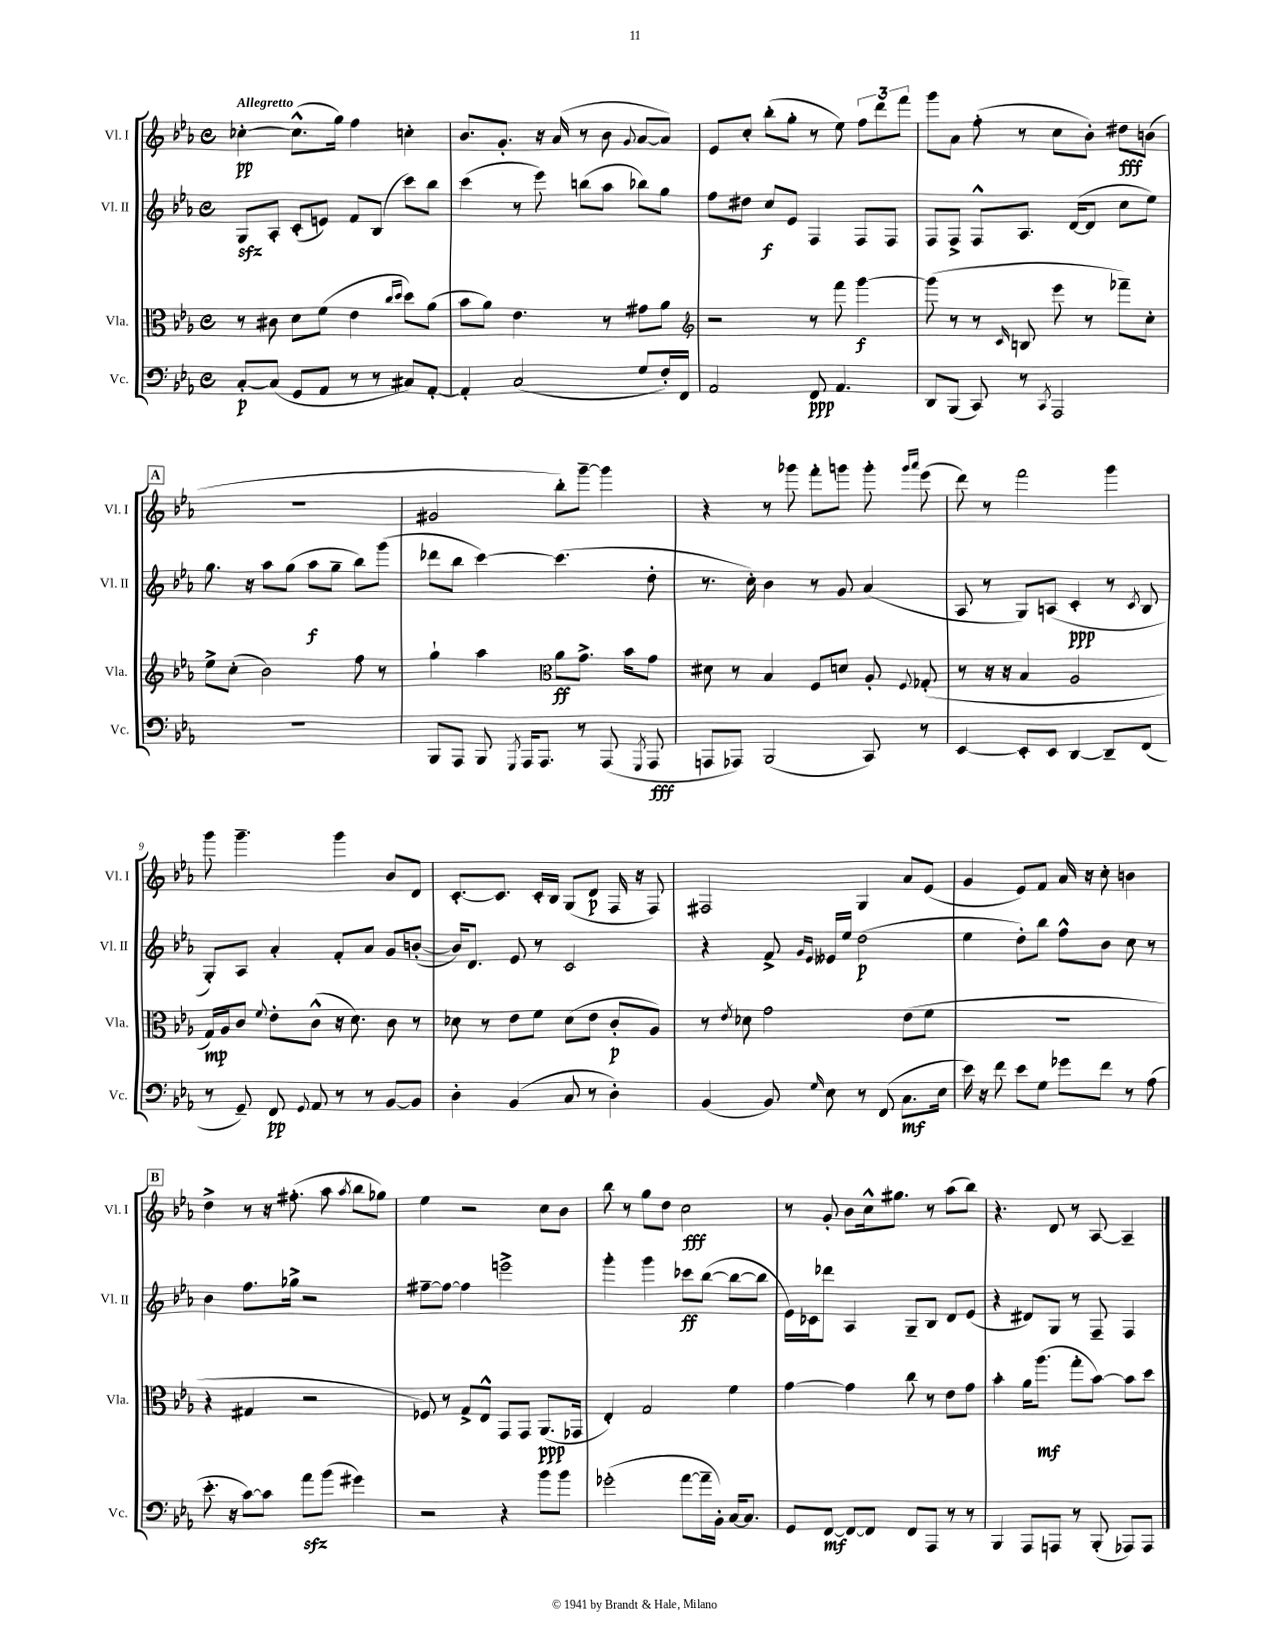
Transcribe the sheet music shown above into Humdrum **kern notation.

**kern	**dynam	**kern	**dynam	**kern	**dynam	**kern	**dynam
*part4	*part4	*part3	*part3	*part2	*part2	*part1	*part1
*staff4	*staff4	*staff3	*staff3	*staff2	*staff2	*staff1	*staff1
*I"Vc.	*	*I"Vla.	*	*I"Vl. II	*	*I"Vl. I	*
*I'Vc.	*	*I'Vla.	*	*I'Vl. II	*	*I'Vl. I	*
*clefF4	*	*clefC3	*	*clefG2	*	*clefG2	*
*k[b-e-a-]	*	*k[b-e-a-]	*	*k[b-e-a-]	*	*k[b-e-a-]	*
*M4/4	*	*M4/4	*	*M4/4	*	*M4/4	*
*met(c)	*	*met(c)	*	*met(c)	*	*met(c)	*
=1	=1	=1	=1	=1	=1	=1	=1
!	!	!	!	!	!	!LO:TX:a:B:t=Allegretto	!
[8C'/L	p	8r	.	8Gzz/L	.	[4cc-X'\	pp
(8C/J]	.	8c#X\	.	8A-'/J	.	.	.
8GG/L	.	8d\L	.	(8c'/L	.	(8.cc-^^\L]	.
8AA-/J	.	(8f\J	.	8en/J)	.	.	.
.	.	.	.	.	.	16gg\Jk)	.
8r	.	4e-\	.	8f/L	.	4ff\	.
8r	.	.	.	(8B-/J	.	.	.
.	.	16qqcc/LL	.	.	.	.	.
.	.	16qqdd/JJ	.	.	.	.	.
8C#X/L)	.	8dd\L)	.	8ccc\L)	.	4ccn'\	.
[8AA-'/J	.	(8a-\J	.	8bb-\J	.	.	.
=2	=2	=2	=2	=2	=2	=2	=2
4AA-'/]	.	8b-\L	.	(4ccc\	.	8.b-/L	.
.	.	8a-\J)	.	.	.	.	.
.	.	.	.	.	.	8.g'/J	.
(2C/	.	4.e-\	.	8r	.	.	.
.	.	.	.	8eee-\)	.	16r	.
.	.	.	.	.	.	(16a-/	.
.	.	.	.	(8bbn\L	.	8r	.
.	.	8r	.	8aa-\J	.	8b-\	.
.	.	.	.	.	.	8qqg/	.
8G/L	.	8g#X\L	.	8bb-X\L)	.	[8a-/L	.
16F'/L)	.	8a-\J	.	8gg\J	.	8a-/J])	.
16FF/JJ	.	.	.	.	.	.	.
=3	=3	=3	=3	=3	=3	=3	=3
*	*	*clefG2	*	*	*	*	*
2AA-/	.	2r	.	8ff\L	.	8e-/L	.
.	.	.	.	8dd#X\J	.	8cc'/J	.
.	.	.	.	8cc/L	f	(8bb-'\L	.
.	.	.	.	8e-/J	.	8gg'\J	.
8FF/	ppp	8r	.	4F/	.	8r	.
4.AA-/	.	8fff\	.	.	.	8ee-\)	.
.	.	[4ggg\	f	8F/L	.	12ff\L	.
.	.	.	.	.	.	12ddd\	.
.	.	.	.	8F/J	.	.	.
.	.	.	.	.	.	12fff\J	.
=4	=4	=4	=4	=4	=4	=4	=4
8DD/L	.	(8ggg\]	.	8F/L	.	8ggg\L	.
(8BBB-/J	.	8r	.	8F^/J	.	8a-\J	.
8CC/)	.	8r	.	8F^^/L	.	(8ff'\	.
.	.	16qqc/	.	.	.	.	.
8r	.	8Bn/	.	8.A-/J	.	8r	.
8qCC/	.	.	.	.	.	.	.
2AAA-/	.	8eee-\	.	.	.	8cc\L	.
.	.	.	.	([16d/KL	.	.	.
.	.	8r	.	8d/J]	.	8b-'\J)	.
.	.	8fff-X~\L)	.	8cc\L	.	8dd#X\L	fff
.	.	8cc'\J	.	8ee-\J)	.	(8bn\J	.
!!LO:LB:g=z
!!LO:REH:place=s1:t=A
=5	=5	=5	=5	=5	=5	=5	=5
1r	.	8ee-^\L	.	8.gg\	.	1r	.
.	.	(8cc'\J	.	.	.	.	.
.	.	.	.	16r	.	.	.
.	.	2b-\)	.	8aa-\L	.	.	.
.	.	.	.	(8gg\J	.	.	.
.	.	.	.	8aa-\L	f	.	.
.	.	.	.	8gg~\J	.	.	.
.	.	8ff\	.	8bb-\L)	.	.	.
.	.	8r	.	(8ggg\J	.	.	.
=6	=6	=6	=6	=6	=6	=6	=6
8BBB-/L	.	4gg`\	.	8ddd-X\L	.	2g#X/	.
8AAA-/J	.	.	.	8bb-\J	.	.	.
8BBB-/	.	4aa-\	.	[4ccc\)	.	.	.
8qGGG/	.	.	.	.	.	.	.
16AAA-/KL	.	.	.	.	.	.	.
8.AAA-/J	.	.	.	.	.	.	.
*	*	*clefC3	*	*	*	*	*
.	.	8a-\L	ff	(4.ccc\]	.	8bb-'\L)	.
8r	.	8.g^\J	.	.	.	[8ggg~\J	.
(8AAA-/	.	.	.	.	.	4ggg\]	.
.	.	16b-\KL	.	.	.	.	.
8qGGG/	.	.	.	.	.	.	.
8AAA-/	fff	8g\J	.	8dd'\	.	.	.
=7	=7	=7	=7	=7	=7	=7	=7
8AAAn/L	.	8d#X\	.	8.r	.	4r	.
8AAA-X/J)	.	8r	.	.	.	.	.
.	.	.	.	16cc'\)	.	.	.
(2BBB-/	.	4B-/	.	4b-\	.	8r	.
.	.	.	.	.	.	8ggg-X\	.
.	.	8F/L	.	8r	.	8fff'\L	.
.	.	8dn/J	.	8g/	.	8gggn\J	.
8CC/)	.	8A-'/	.	(4a-/	.	8ggg'\	.
.	.	.	.	.	.	16qqggg/LL	.
.	.	8qqF/	.	.	.	16qqaaa-/JJ	.
8r	.	(8G-X'/	.	.	.	(8eee-\	.
=8	=8	=8	=8	=8	=8	=8	=8
[4EE-/	.	8r	.	8A-/	.	8ddd\)	.
.	.	16r	.	8r	.	8r	.
.	.	16r	.	.	.	.	.
8EE-'/L]	.	4B-/	.	8G/L)	.	2fff\	.
8EE-/J	.	.	.	(8An/J	.	.	.
[4DD/	.	2A-/	.	4c'/	ppp	.	.
8DD~/L]	.	.	.	8r	.	4ggg\	.
.	.	.	.	8qc/	.	.	.
(8FF/J	.	.	.	8B-/	.	.	.
!!LO:LB:g=z
=9	=9	=9	=9	=9	=9	=9	=9
8r	.	16G/LL)	mp	8G'/L)	.	8ggg\	.
.	.	16A-/J	.	.	.	.	.
8GG~/)	.	8c/J	.	8A-/J	.	4.ggg~\	.
.	.	8qqf/	.	.	.	.	.
8FF/	pp	8e-'\L	.	4a-'/	.	.	.
8qqGG/	.	.	.	.	.	.	.
8AA-/	.	(8c^^\J	.	.	.	.	.
8r	.	16r	.	8f'/L	.	4ggg\	.
.	.	8.d\)	.	.	.	.	.
8r	.	.	.	8a-/J	.	.	.
[8BB-/L	.	8c\	.	8g/L	.	8b-/L	.
8BB-/J]	.	8r	.	([8bn'/J	.	8d/J	.
=10	=10	=10	=10	=10	=10	=10	=10
4D'\	.	8d-X\	.	16b/KL])	.	[8.c'/L	.
.	.	.	.	8.d/J	.	.	.
.	.	8r	.	.	.	.	.
.	.	.	.	.	.	8.c/J]	.
(4BB-/	.	8e-\L	.	8e-/	.	.	.
.	.	8f\J	.	8r	.	16c'/LL	.
.	.	.	.	.	.	16B-/JJ	.
8C/	.	(8d-\L	.	2c/	.	(8G/L	.
8r	.	8e-\J	.	.	.	8d/J	p
4D'\)	.	8c'/L	p	.	.	16F/	.
.	.	.	.	.	.	16r	.
.	.	8A-/J)	.	.	.	8F/)	.
=11	=11	=11	=11	=11	=11	=11	=11
(4BB-/	.	8r	.	4r	.	2F#X/	.
.	.	8qe-/	.	.	.	.	.
.	.	8d-X\	.	.	.	.	.
8BB-/)	.	2g\	.	8f^/	.	.	.
.	.	.	.	16qqg/LL	.	.	.
16qqG/	.	.	.	16qqe-/JJ	.	.	.
8E-\	.	.	.	16e--X/LL	.	.	.
.	.	.	.	16ee-/JJ	.	.	.
8r	.	.	.	(2dd\	p	4G/	.
(8FF/	.	.	.	.	.	.	.
8.C\L	mf	(8e-\L	.	.	.	8a-/L	.
.	.	8f\J	.	.	.	(8e-/J	.
16E-\Jk	.	.	.	.	.	.	.
=12	=12	=12	=12	=12	=12	=12	=12
16e-\)	.	1r	.	4ee-\	.	4g/	.
16r	.	.	.	.	.	.	.
8f\	.	.	.	.	.	.	.
8e-\L	.	.	.	8dd'\L)	.	8e-/L)	.
8G\J	.	.	.	8bb-\J	.	8f/J	.
8g-X\L	.	.	.	8ff^^\L	.	16a-/	.
.	.	.	.	.	.	16r	.
8f\J	.	.	.	8b-\J	.	8cc'\	.
8r	.	.	.	8cc\	.	4bn\	.
(8A-\	.	.	.	8r	.	.	.
!!LO:LB:g=z
!!LO:REH:place=s1:t=B
=13	=13	=13	=13	=13	=13	=13	=13
8.e-'\	.	4r	.	4b-\	.	4dd^\	.
16r	.	.	.	.	.	.	.
[8c\L)	.	4G#X/	.	8.ff\L	.	8r	.
8c\J]	.	.	.	.	.	16r	.
.	.	.	.	16gg-X^\Jk	.	(8.ff#X'\	.
8a-zz\L	.	2r	.	2r	.	.	.
(8b-\J	.	.	.	.	.	8aa-\	.
.	.	.	.	.	.	8qaa-/	.
4g#X\)	.	.	.	.	.	8bb-\L	.
.	.	.	.	.	.	8gg-X\J)	.
=14	=14	=14	=14	=14	=14	=14	=14
2r	.	8F-X/)	.	[8ff#X~\L	.	4ee-\	.
.	.	8r	.	8ff#\J_	.	.	.
.	.	8G^/L	.	4ff#\]	.	2r	.
.	.	8E-^^/J	.	.	.	.	.
4r	.	8GG/L	.	2eeen^\	.	.	.
.	.	8GG/J	.	.	.	.	.
8b-\L	.	(8.AA-/L	ppp	.	.	8cc\L	.
8b-\J	.	.	.	.	.	8b-\J	.
.	.	16GG-X/Jk	.	.	.	.	.
=15	=15	=15	=15	=15	=15	=15	=15
(2g-X'\	.	4E-'/)	.	4ggg'\	.	8bb-\	.
.	.	.	.	.	.	8r	.
.	.	2G/	.	4ggg\	.	8gg\L	.
.	.	.	.	.	.	8dd\J	.
[8a-\L	.	.	.	8ccc-X\L	ff	2cc\	fff
16a-~\L]	.	.	.	([8bb-\J	.	.	.
16BB-'\JJ)	.	.	.	.	.	.	.
[16C/KL	.	4f\	.	8bb-\L_	.	.	.
8.C/J]	.	.	.	.	.	.	.
.	.	.	.	8bb-\J]	.	.	.
=16	=16	=16	=16	=16	=16	=16	=16
8GG/L	.	[4g\	.	16e-\LL)	.	8r	.
.	.	.	.	16c-X\J	.	.	.
[8FF/J	mf	.	.	8ddd-X\J	.	8g'/	.
8FF/L_	.	4g\]	.	4A-/	.	8b-\L	.
8FF/J]	.	.	.	.	.	16cc^^\k	.
.	.	.	.	.	.	8.gg#X\J	.
8FF/L	.	8cc\	.	8G~/L	.	.	.
8AAA-/J	.	8r	.	8B-/J	.	8r	.
8r	.	8e-\L	.	8d/L	.	(8aa-\L	.
8r	.	8g\J	.	(8e-/J	.	8bb-\J)	.
=17	=17	=17	=17	=17	=17	=17	=17
4BBB-/	.	4b-'\	.	4r	.	4.r	.
8AAA-/L	.	16a-\KL	.	8d#X/L)	.	.	.
.	.	(8.aa-\J	mf	.	.	.	.
8AAAn/J	.	.	.	8G/J	.	8d/	.
8r	.	8gg'\L	.	8r	.	8r	.
(8BBB-'/	.	[8b-\J)	.	8F~/	.	[8A-/	.
8AAA-X/L)	.	8b-\L]	.	4F/	.	4A-~/]	.
8AAA-/J	.	8dd\J	.	.	.	.	.
==	==	==	==	==	==	==	==
*-	*-	*-	*-	*-	*-	*-	*-
